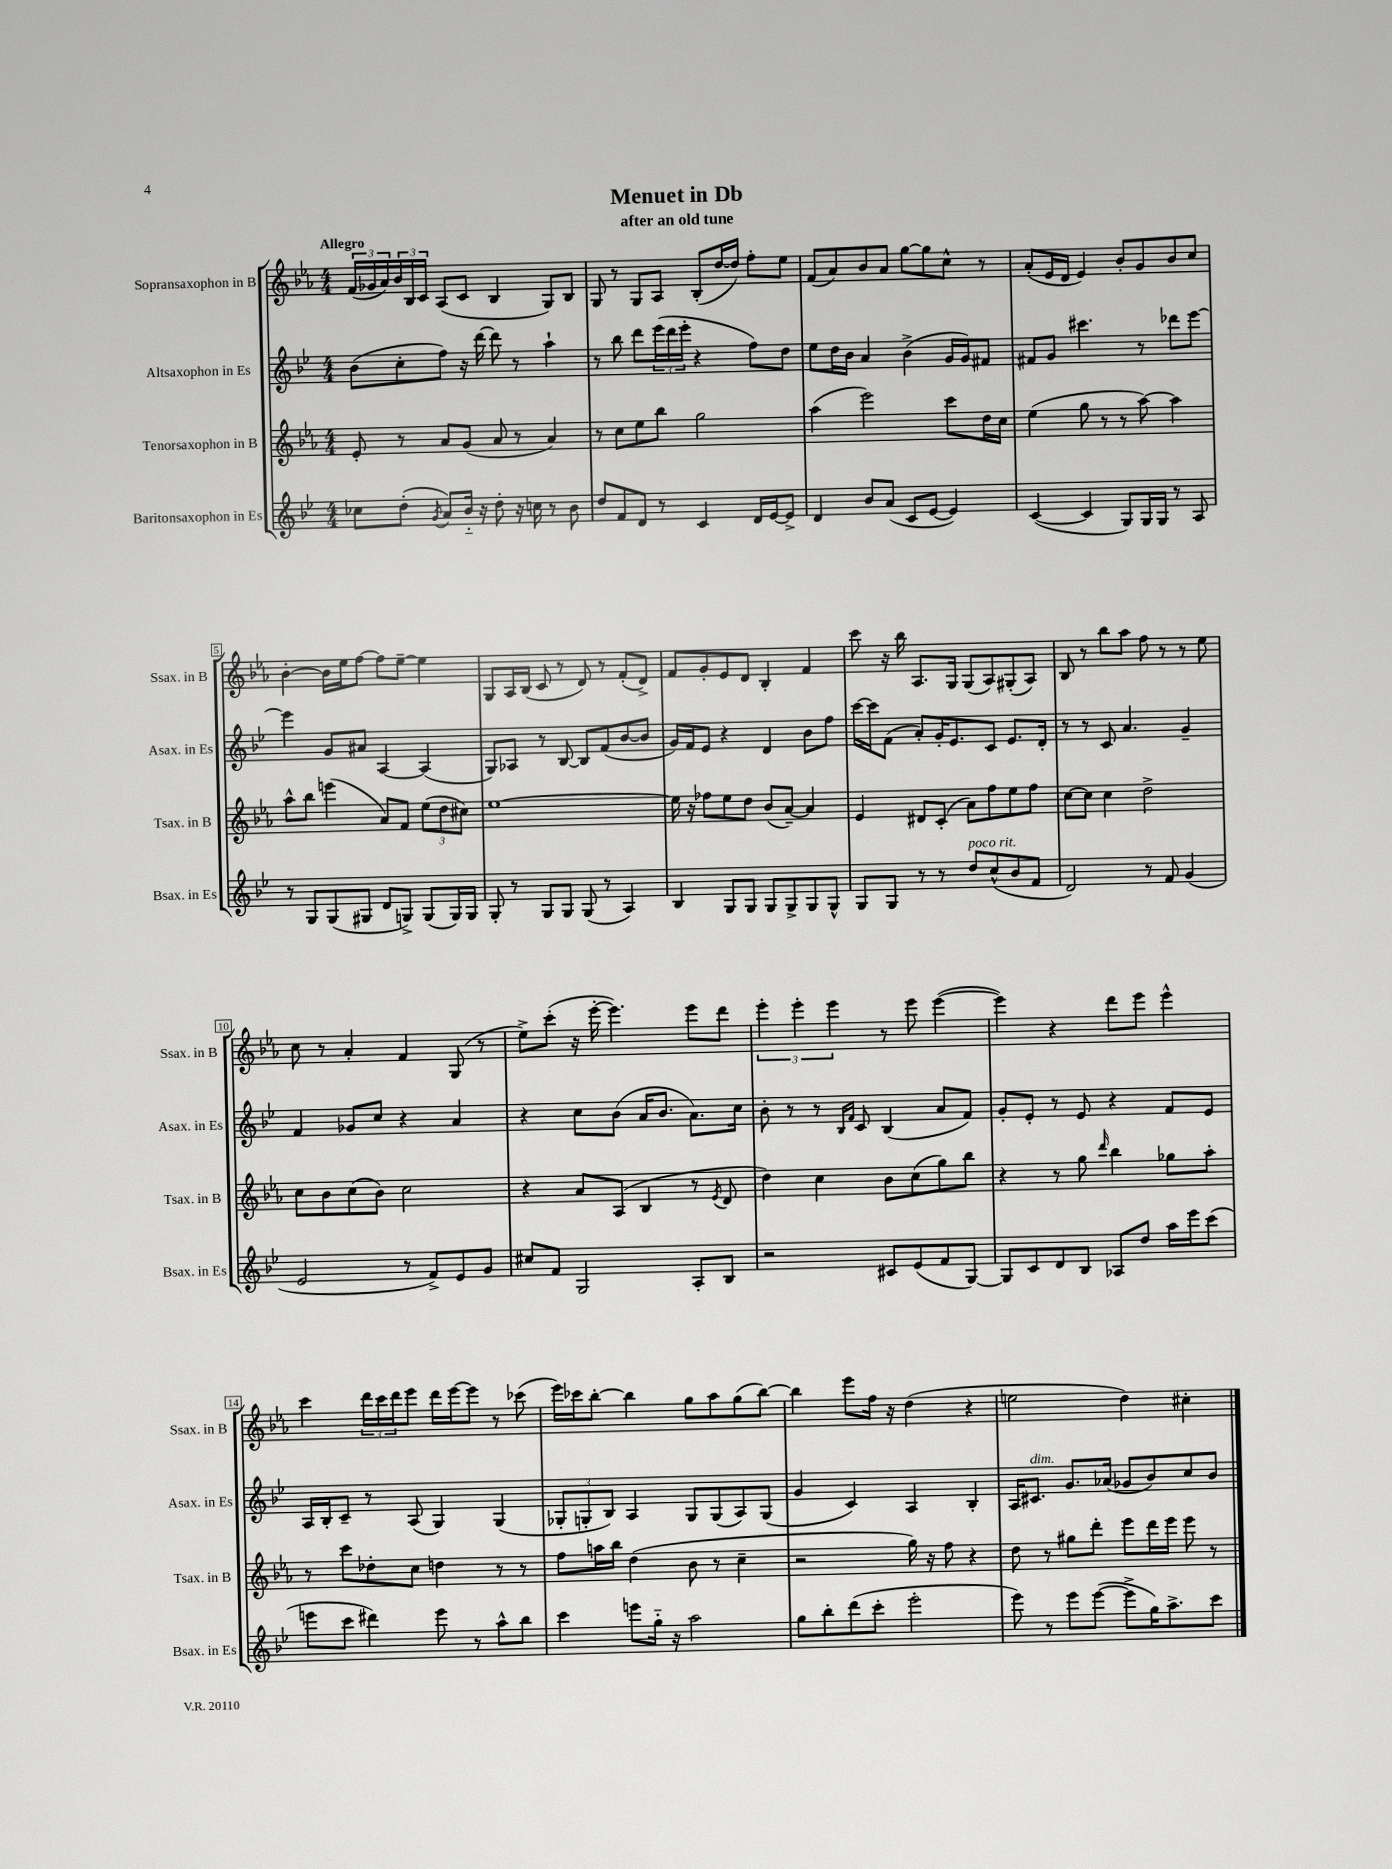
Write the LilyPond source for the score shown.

\header { title = "Menuet in Db" subtitle = "after an old tune" }
<<
\new StaffGroup <<
\new Staff = "s0" \with { instrumentName = "Sopransaxophon in B" shortInstrumentName = "Ssax. in B" } {
    \clef treble \key ees \major \numericTimeSignature \time 4/4 \tempo "Allegro"
    \tuplet 3/2 { f'16( ges'16 aes'16) } \tuplet 3/2 { bes'16 bes16 c'16 } aes8( c'8 bes4 g8) bes8 |
    g8 r8 g8 aes8 bes8-.( d''16~ d''16) f''8-. ees''8 |
    f'8( aes'8) bes'8 aes'8 g''8~ g''8 c''8-^ r8 |
    aes'8-.( ees'16 d'16 ees'4) bes'8-. g'8 bes'8 c''8 |
    bes'4~-. bes'16 ees''16 f''8~ f''8 ees''8~-- ees''4 |
    g8 aes16 bes16( c'8 r8 d'8) r8 f'8-.( d'8->) |
    f'8 g'8-. ees'8 d'8 bes4-. f'4 |
    c'''8 r16 bes''16 aes8. g16 g8( aes8) gis8-.( aes8) |
    bes8 r8 bes''8 aes''8 f''8 r8 r8 ees''8 |
    c''8 r8 aes'4-. f'4 g8( r8 |
    ees''8->) c'''8-.( r16 ees'''16~-. ees'''4.) ees'''8 d'''8 |
    \tuplet 3/2 { ees'''4-. ees'''4-. ees'''4 } r8 ees'''8 ees'''4~( |
    ees'''4) r4 d'''8 ees'''8 ees'''4-^ |
    c'''4 \tuplet 3/2 { d'''16 c'''16 d'''16 } ees'''8 d'''16 ees'''16~ ees'''8 r8 ces'''8( |
    ees'''16) ces'''16 bes''8~-. bes''4 g''8 aes''8 g''8( bes''8~) |
    bes''4 ees'''8 f''16 r16 d''4( r4 |
    e''2 d''4) cis''4-. \bar "|." |
}
\new Staff = "s1" \with { instrumentName = "Altsaxophon in Es" shortInstrumentName = "Asax. in Es" } {
    \clef treble \key bes \major \numericTimeSignature \time 4/4
    bes'8( c''8-. f''8) r16 d'''16~ d'''8 r8 a''4-! |
    r8 bes''8 d'''8 \tuplet 3/2 { ees'''16( d'''16 ees'''16-. } r4 f''8) d''8 |
    ees''8 d''16 bes'16 a'4 bes'4->( g'16 g'16) fis'8 |
    fis'8 g'8 cis'''4. r8 des'''8 ees'''8~ |
    ees'''4 g'8 ais'8 a4~ a4( |
    g8) aes8 r8 bes8~ bes8 f'8( bes'8~ bes'8 |
    g'16) f'16 ees'8 r4 d'4 bes'8 f''8 |
    c'''16~ c'''16 f'8( a'8-.) g'16-. ees'8. c'8 ees'8. d'16-. |
    r8 r8 c'8 a'4. g'4-- |
    f'4 ges'8 c''8 r4 a'4 |
    r4 c''8 bes'8( a'16 bes'8. a'8.) c''16 |
    bes'8-. r8 r8 \grace { bes16 f'16 } c'8 bes4( a'8 f'8) |
    g'8-. ees'8-. r8 ees'8 r4 f'8 ees'8 |
    a16 bes16-. c'8-- r8 a8( g4) g4( |
    \tuplet 3/2 { ges8-. g8-. bes8) } a4 g8 g8( a8) g8( |
    g'4 c'4) a4 bes4-. |
    a16 cis'8.^\markup { \italic "dim." } g'8. aes'16( ges'8 bes'8) c''8 bes'8 \bar "|." |
}
\new Staff = "s2" \with { instrumentName = "Tenorsaxophon in B" shortInstrumentName = "Tsax. in B" } {
    \clef treble \key ees \major \numericTimeSignature \time 4/4
    ees'8-. r8 aes'8 g'8( aes'8 r8 aes'4) |
    r8 c''8 ees''8 bes''8 g''2 |
    aes''4( ees'''2) c'''8 d''16 c''16 |
    ees''4( g''8 r8 r8 aes''8~) aes''4 |
    aes''8-^ bes''8 e'''4( aes'8) f'8 \tuplet 3/2 { ees''8( d''8 cis''8) } |
    ees''1~ |
    ees''16 r16 fes''8 ees''8 d''8 bes'8( aes'8~--) aes'4 |
    ees'4 dis'8 c'8-.( aes'8) f''8 ees''8 f''8 |
    c''8~ c''8 c''4 d''2-> |
    c''8 bes'8 c''8( bes'8) c''2 |
    r4 aes'8 aes8( bes4 r8 \acciaccatura { ees'8 } d'8 |
    d''4) c''4 bes'8 c''8( g''8) bes''8 |
    r4 r8 g''8 \grace { d'''16 } bes''4 ges''8 aes''8-. |
    r8 c'''8 des''8-. c''8 d''4 r8 r8 |
    f''8 a''16 bes''16 d''4( bes'8 r8 c''4-- |
    r2 g''16) r16 f''8 r4 |
    d''8 r8 gis''8 d'''8-. ees'''8 d'''16 ees'''16 ees'''8 r8 \bar "|." |
}
\new Staff = "s3" \with { instrumentName = "Baritonsaxophon in Es" shortInstrumentName = "Bsax. in Es" } {
    \clef treble \key bes \major \numericTimeSignature \time 4/4
    ces''8 d''8-.( \acciaccatura { g'8 } a'8) bes'16-_ r16 d''8-. r16 c''16 r8 bes'8 |
    d''8 f'8 d'8 r8 c'4 d'16 ees'16~ ees'8-> |
    d'4 bes'8 a'8( c'8 ees'8~ ees'4) |
    c'4~( c'4 g8) g16 g16 r8 a8 |
    r8 g8 g8( gis8 d'8 g8->) g8( g16) g16 |
    g8-. r8 g8 g8 g8( r8 a4) |
    bes4 g8 g8 g8 g8-> g8 g8-^ |
    g8 g8 r8 r8 d''8^\markup { \italic "poco rit." } c''8-^( bes'8 f'8 |
    d'2) r8 f'8 g'4( |
    ees'2 r8 f'8->) ees'8 g'8 |
    cis''8 f'8 g2 a8-. bes8 |
    r2 cis'8 ees'8( f'8 g8~) |
    g8 c'8 d'8 bes8 aes8 d''8 a''16 ees'''16 c'''8( |
    e'''8 c'''8 dis'''4) e'''8 r8 a''8-^ bes''8 |
    c'''4 e'''8 g''16-_ r16 a''2 |
    g''8 bes''8-. d'''8( c'''8-. ees'''2-. |
    ees'''8) r8 ees'''8 ees'''8~( ees'''8-> g''16) a''8.-> c'''8 \bar "|." |
}
>>
>>
\layout { \context { \Score \override BarNumber.stencil = #(make-stencil-boxer 0.1 0.3 ly:text-interface::print) } }
